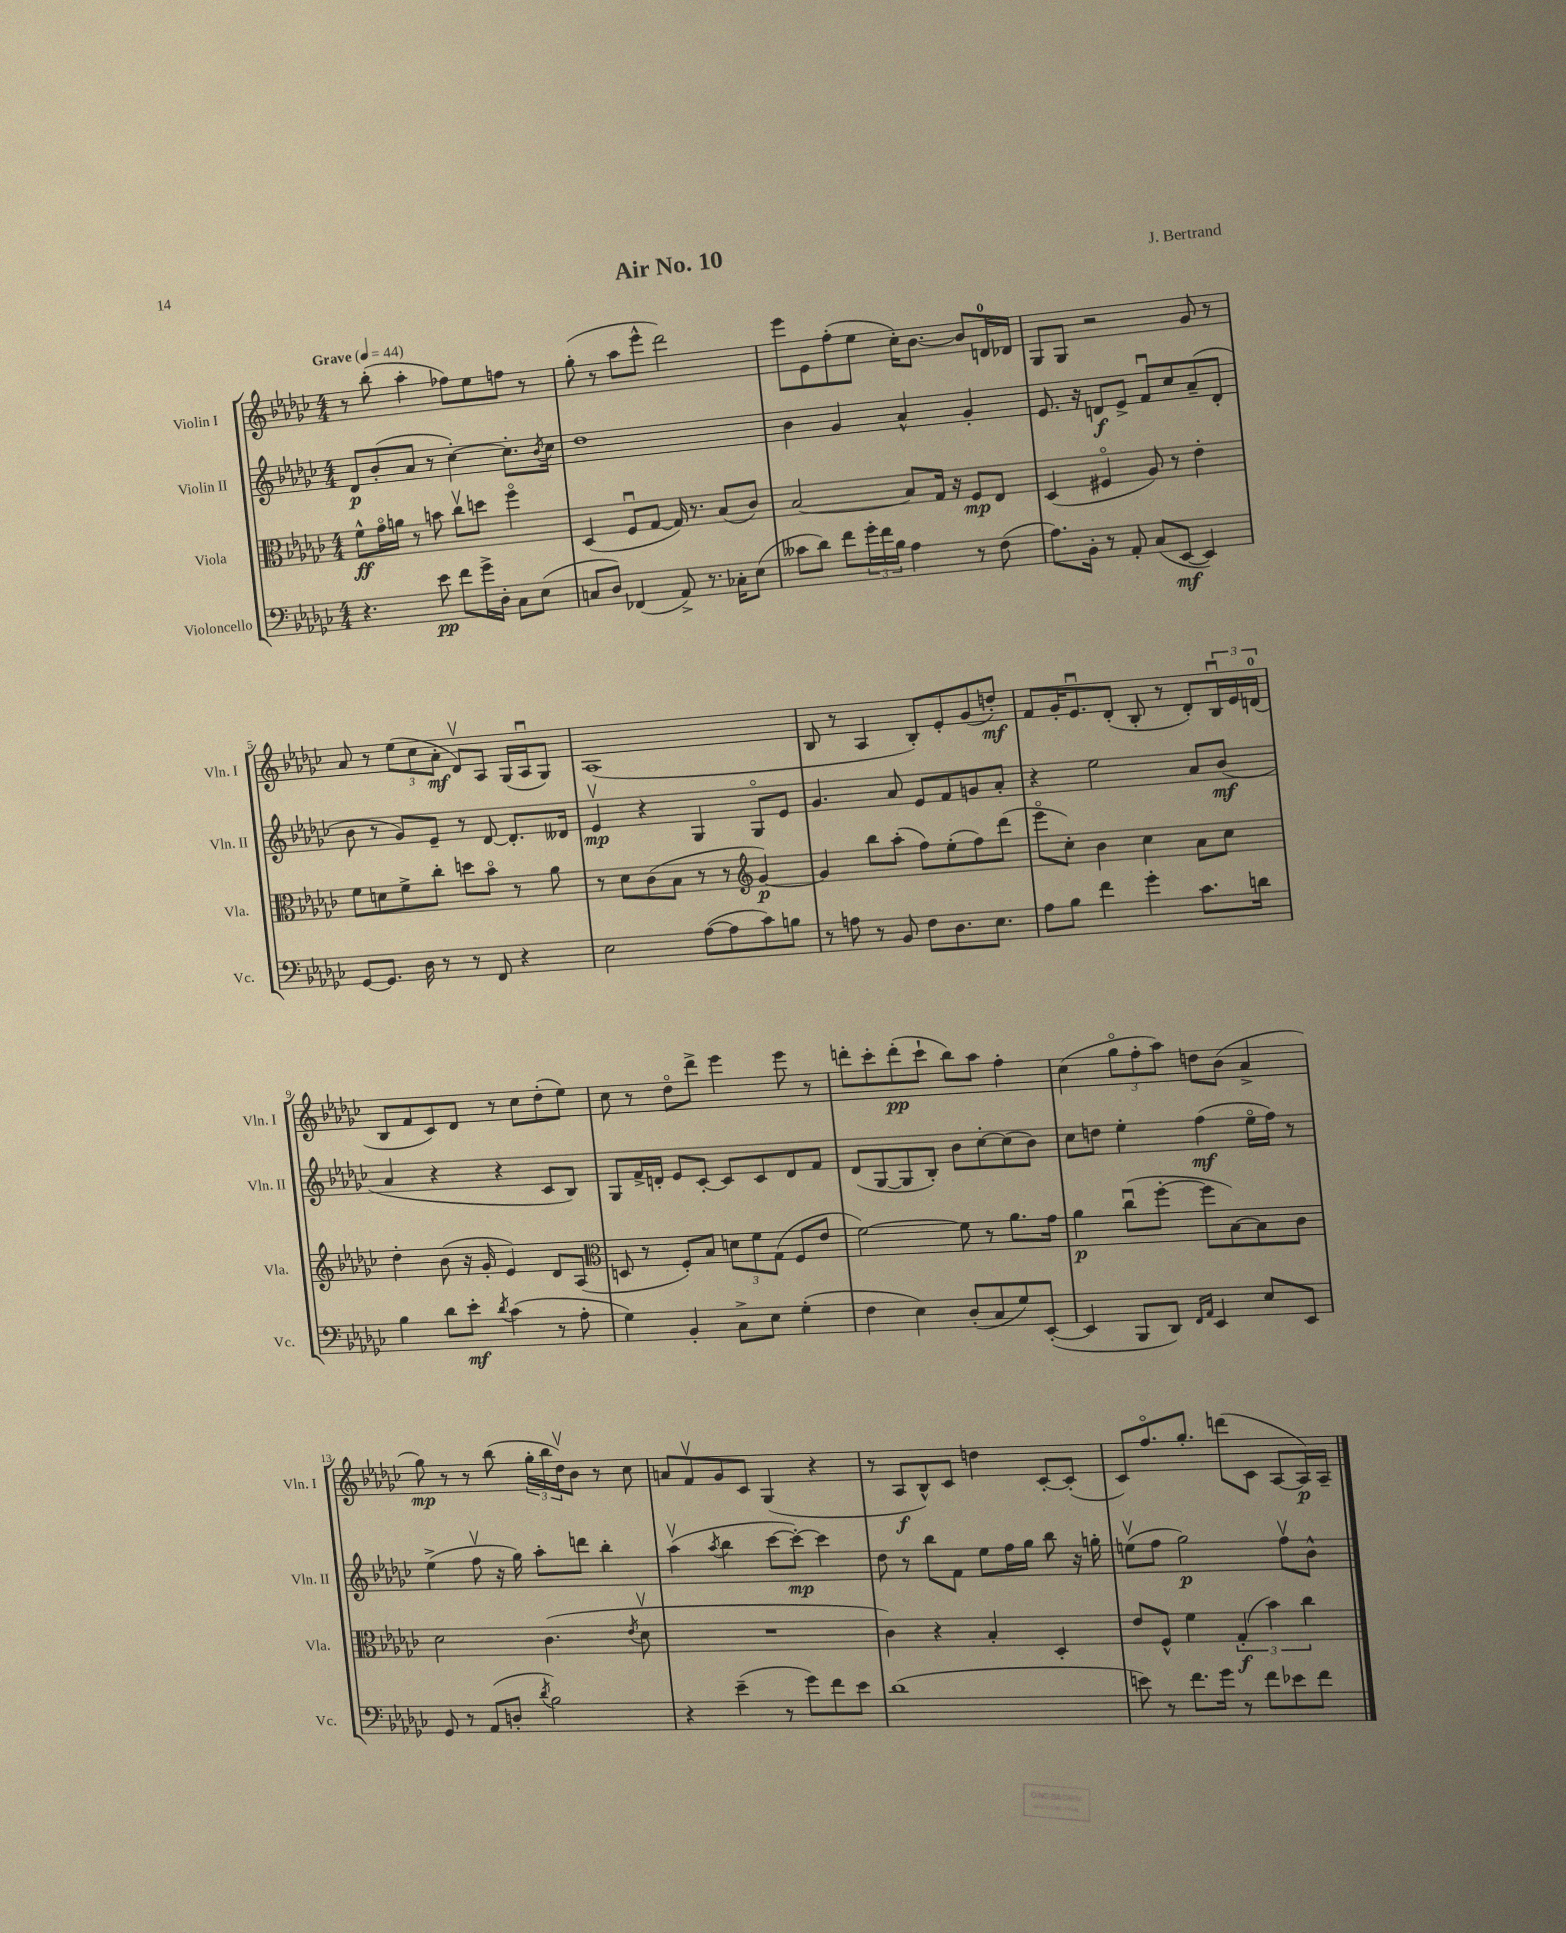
\header { title = "Air No. 10" composer = "J. Bertrand" }
<<
\new StaffGroup <<
\new Staff = "s0" \with { instrumentName = "Violin I" shortInstrumentName = "Vln. I" } {
    \clef treble \key ges \major \numericTimeSignature \time 4/4 \tempo "Grave" 4 = 44
    r8 bes''8-.( aes''4-. fes''8) ees''8 f''8 r8 |
    ges''8-.( r8 aes''8 ees'''8-^ des'''2) |
    ees'''8 ees'8 f''8-.( ees''8 ces''16-.) bes'8.~ bes'8 d'16-0 des'16 |
    ges8 ges8 r2 ges'8 r8 |
    aes'8 r8 \tuplet 3/2 { ees''8( ces''8 aes'8-.\mf } des'8\upbow) aes8 ges16( aes16\downbow ges8) |
    aes1( |
    bes8 r8 aes4 bes8-.) ees'8-. ges'8( d''8-.\mf) |
    f'8 ges'16-. ees'8.\downbow des'8-.( bes8-. r8 des'8-.) \tuplet 3/2 { bes16\downbow ees'16 d'16-0( } |
    bes8 f'8 ces'8) des'8 r8 ces''8 des''8-.( ees''8) |
    ces''8 r8 des''8\flageolet des'''8-> ees'''4 ees'''8 r8 |
    d'''8-. ces'''8-. d'''8-.\pp( ces'''8-! bes''8) aes''8 f''4-. |
    ces''4( \tuplet 3/2 { ges''8\flageolet f''8-. aes''8) } d''8 bes'8( aes'4-> |
    ges''8\mp) r8 r8 bes''8( \tuplet 3/2 { ges''16-. bes''16 des''16\upbow) } bes'8 r8 ces''8 |
    a'8 f'8\upbow ges'8 ces'8 ges4( r4 |
    r8 aes8\f bes8-^) ces'8 d''4 ces'8~-. ces'8-.( |
    ces'8) f''8.\flageolet ges''8.-. d'''8( ces'8 aes8~ aes16\p) aes16-- \bar "|." |
}
\new Staff = "s1" \with { instrumentName = "Violin II" shortInstrumentName = "Vln. II" } {
    \clef treble \key ges \major \numericTimeSignature \time 4/4
    des'8\p bes'8-.( aes'8 r8 ces''4~-.) ces''8.-. \acciaccatura { bes'8 } ces''16 |
    des''1 |
    bes'4 ges'4 aes'4-^ ges'4-. |
    ees'8. r16 d'8\f ees'8-> f'8\downbow ces''8 aes'8--( d'8-. |
    bes'8 r8 ges'8) ees'8-- r8 des'8~ des'8.-. deses'16 |
    ees'4\upbow\mp r4 ges4 ges8\flageolet ees'8 |
    ges'4. aes'8 ees'8 f'8 g'8 aes'8-. |
    r4 ees''2 aes'8 bes'8\mf( |
    aes'4 r4 r4 ces'8 bes8) |
    ges8 f'16-> d'16-. ees'8 ces'8~-. ces'8 ces'8 d'8 f'8 |
    des'8( ges8~ ges8 bes8-.) bes'8 ces''8~-. ces''8( bes'8) |
    ces''8 d''8 ees''4-. f''4\mf( ees''16\flageolet f''16) r8 |
    ees''4->( f''8\upbow r16 ges''16) aes''8-. d'''8 bes''4-. |
    aes''4\upbow( \acciaccatura { aes''8 } bes''4 ces'''8~ ces'''8~-.\mp) ces'''4 |
    des''8 r8 bes''8 f'8 ees''8 f''16 ges''16 bes''8 r16 g''16-. |
    e''8\upbow( f''8 ges''2\p) f''8\upbow bes'8-^ \bar "|." |
}
\new Staff = "s2" \with { instrumentName = "Viola" shortInstrumentName = "Vla." } {
    \clef alto \key ges \major \numericTimeSignature \time 4/4
    f'8-^\ff ges'16\flageolet a'16 r8 b'8 ces''8\upbow d''8 f''4\flageolet |
    des4( f8\downbow ges8~ ges16) r8. bes8( ces'8) |
    bes2~ bes8 ges16 r16 f8\mp ees8 |
    des4( fis4\flageolet aes8) r8 ees'4-. |
    f'8 d'8 f'8-> ces''8-. d''8 bes'8\flageolet r8 aes'8 |
    r8 des'8 ces'8( bes8 r8 r8 \clef treble ges'4~\p) |
    ges'4 bes''8 aes''8-.( f''8) ees''8-.( f''8) des'''8( |
    ees'''8\flageolet ces''8-.) bes'4 ces''4 aes'8 ces''8 |
    des''4-. bes'8( r16 ges'16-. ees'4) des'8 aes8( |
    \clef alto d8 r8 f8-.) bes8 \tuplet 3/2 { d'8 f'8 ges8( } f8 ees'8 |
    f'2~) f'8 r8 aes'8. ges'16 |
    aes'4\p ces''8\downbow( f''8~-. f''8 bes8~) bes8 ces'8 |
    des'2 ces'4.( \acciaccatura { ees'8 } des'8\upbow |
    R1 |
    ces'4) r4 bes4-. des4-. |
    ees'8 f8-^ f'4 \tuplet 3/2 { ges4-.\f( bes'4) ces''4 } \bar "|." |
}
\new Staff = "s3" \with { instrumentName = "Violoncello" shortInstrumentName = "Vc." } {
    \clef bass \key ges \major \numericTimeSignature \time 4/4
    r4. ees'8\pp f'8 ges'16-> des16-. ces8 ees8( |
    c8 des8) fes,4( aes,8->) r8. ces16-. ees8( |
    ceses'8 des'8) f'8 \tuplet 3/2 { ges'16-. f'16 bes16 } aes4 r8 f8( |
    aes8.) bes,16-. r8 aes,8-. ces8( ees,8~\mf ees,4) |
    ges,8~ ges,8. des16 r8 r8 f,8 r4 |
    ees2 aes8~( aes8 ces'8) b8 |
    r8 a8 r8 bes,8 f8 des8. ees8. |
    aes8 bes8 f'4 ges'4-. ces'8. d'16 |
    bes4 des'8 ees'8-.\mf \acciaccatura { des'8 } ces'4( r8 aes8-. |
    ges4) bes,4-. ces8-> ees8 ges4-.( |
    f4 ees4) des8-.( ces8 ges8) ees,8~-.( |
    ees,4 bes,,8 des,8) \grace { f,16 aes,16 } ees,4 ees8 ees,8 |
    ges,8 r8 aes,8( d8-. \acciaccatura { des'8 } bes2) |
    r4 ees'4--( r8 ges'8) f'8 ees'8 |
    des'1( |
    e'8) r8 f'8. ges'16 r8 f'8 ees'8 f'8 \bar "|." |
}
>>
>>
